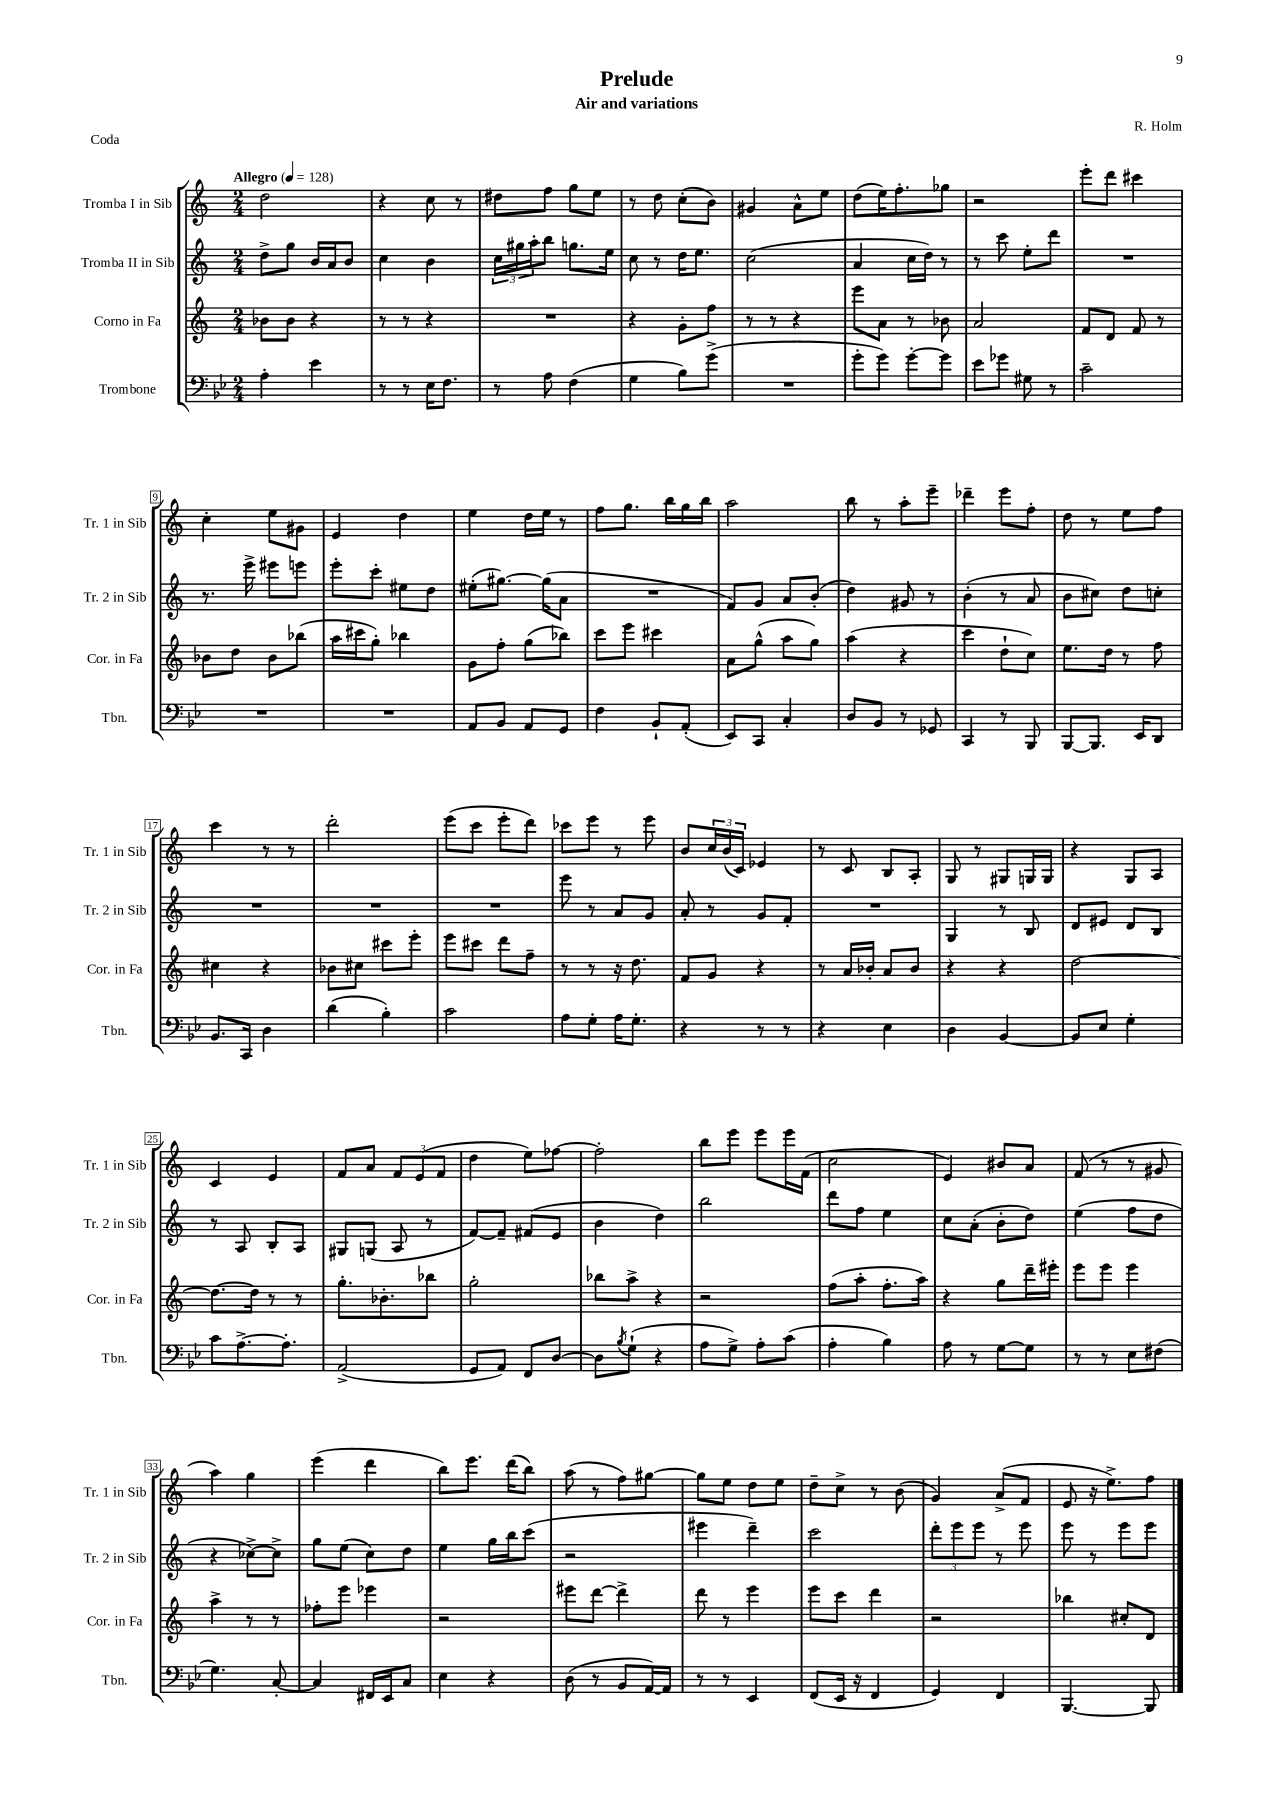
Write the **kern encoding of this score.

**kern	**kern	**kern	**kern
*staff4	*staff3	*staff2	*staff1
*clefF4	*clefG2	*clefG2	*clefG2
*k[b-e-]	*k[]	*k[]	*k[]
*M2/4	*M2/4	*M2/4	*M2/4
*MM128	*MM128	*MM128	*MM128
4A'\	8b-\L	8dd^\L	2dd\
.	8b-\J	8gg\J	.
4e-\	4r	16b/LL	.
.	.	16a/J	.
.	.	8b/J	.
=	=	=	=
8r	8r	4cc\	4r
8r	8r	.	.
16E-\LK	4r	4b\	8cc\
8.F\J	.	.	.
.	.	.	8r
=	=	=	=
8r	2r	24cc\LL	8dd#\L
.	.	24gg#\	.
.	.	24aa'\J	.
8A\	.	8bb\J	8ff\J
(4F\	.	8.gg\L	8gg\L
.	.	.	8ee\J
.	.	16ee\Jk	.
=	=	=	=
4G\	4r	8cc\	8r
.	.	8r	8dd\
8B-\L)	8g'\L	16dd\LK	(8cc'\L
.	.	8.ee\J	.
(8g^\J	8ff\J	.	8b\J)
=	=	=	=
2r	8r	(2cc\	4g#/
.	8r	.	.
.	4r	.	8a^^\L
.	.	.	8ee\J
=	=	=	=
8g'\L	8eee\L	4a/	(8dd\L
8g\J)	8a\J	.	16ee\K)
.	.	.	8.ff'\
[8g'\L	8r	16cc\LL	.
.	.	16dd\JJ)	.
8g\]J	8b-\	8r	8gg-\J
=	=	=	=
8e-\L	2a/	8r	2r
8g-\J	.	8ccc\	.
8G#\	.	8ee'\L	.
8r	.	8ddd\J	.
=	=	=	=
2c~\	8f/L	2r	8eee'\L
.	8d/J	.	8ddd\J
.	8f/	.	4ccc#\
.	8r	.	.
=	=	=	=
2r	8b-\L	8.r	4cc'\
.	8dd\J	.	.
.	.	16eee^\	.
.	8b-\L	8eee#\L	8ee\L
.	(8bb-\J	8eee\J	8g#\J
=	=	=	=
2r	16aa\LL	8eee'\L	4e/
.	16ccc#\J	.	.
.	8gg'\J)	8ccc'\J	.
.	4bb-\	8ee#\L	4dd\
.	.	8dd\J	.
=	=	=	=
8AA/L	8g\L	(8ee#'\L	4ee\
8BB-/J	8ff'\J	[8.gg#\J)	.
8AA/L	(8gg\L	.	16dd\LL
.	.	(16gg#\]LK	16ee\JJ
8GG/J	8bb-\J)	8a\J	8r
=	=	=	=
4F\	8ccc\L	2r	8ff\L
.	8eee\J	.	8.gg\J
8BB-`/L	4ccc#\	.	.
.	.	.	16bb\LL
(8AA'/J	.	.	16gg\
.	.	.	16bb\JJ
=	=	=	=
8EE-/L)	8a\L	8f/L)	2aa\
8CC/J	(8gg^^\J	8g/J	.
4C'/	8aa\L	8a/L	.
.	8gg\J)	(8b'/J	.
=	=	=	=
8D/L	(4aa\	4dd\)	8bb\
8BB-/J	.	.	8r
8r	4r	8g#/	8aa'\L
8GG-/	.	8r	8eee~\J
=	=	=	=
4CC/	4ccc\	(4b'\	4ddd-~\
8r	8dd`\L	8r	8eee\L
8BBB-/	8cc\J)	8a/	8ff'\J
=	=	=	=
[8BBB-/L	8.ee\L	8b\L	8dd\
8.BBB-/]J	.	8cc#\J)	8r
.	16dd\Jk	.	.
.	8r	8dd\L	8ee\L
16EE-/LK	.	.	.
8DD/J	8ff\	8cc'\J	8ff\J
=	=	=	=
8.BB-/L	4cc#\	2r	4ccc\
16CC/Jk	.	.	.
4D\	4r	.	8r
.	.	.	8r
=	=	=	=
(4d\	8b-\L	2r	2ddd'\
.	8cc#\J	.	.
4B-'\)	8ccc#\L	.	.
.	8eee'\J	.	.
=	=	=	=
2c\	8eee\L	2r	(8eee\L
.	8ccc#\J	.	8ccc\J
.	8ddd\L	.	8eee'\L
.	8ff~\J	.	8ddd\J)
=	=	=	=
8A\L	8r	8eee\	8ccc-\L
8G'\J	8r	8r	8eee\J
16A\LK	16r	8a/L	8r
8.G'\J	8.dd\	.	.
.	.	8g/J	8eee\
=	=	=	=
4r	8f/L	8a'/	8b/L
.	8g/J	8r	24cc/L
.	.	.	(24b/
.	.	.	24c/JJ)
8r	4r	8g/L	4e-/
8r	.	8f'/J	.
=	=	=	=
4r	8r	2r	8r
.	16a/LL	.	8c/
.	16b-'/JJ	.	.
4E-\	8a/L	.	8B/L
.	8b-/J	.	8A'/J
=	=	=	=
4D\	4r	4G/	8G/
.	.	.	8r
[4BB-/	4r	8r	8G#/L
.	.	8B/	16G/L
.	.	.	16G/JJ
=	=	=	=
8BB-/]L	[2dd\	8d/L	4r
8E-/J	.	8e#/J	.
4G'\	.	8d/L	8G/L
.	.	8B/J	8A/J
=	=	=	=
8c\L	8.dd\_L	8r	4c/
[8.A^\	.	8A/	.
.	16dd\]Jk	.	.
.	8r	8B'/L	4e/
8.A'\]J	.	.	.
.	8r	8A/J	.
=	=	=	=
(2AA^/	8.gg'\L	8G#/L	8f/L
.	.	(8G/J	8a/J
.	8.b-'\	.	.
.	.	8A/	12f/L
.	.	.	(12e/
.	8bb-\J	8r	.
.	.	.	12f/J
=	=	=	=
8GG/L	2gg'\	[8f/L)	4dd\
8AA/J)	.	8f~/]J	.
8FF/L	.	(8f#/L	8ee\L)
[8D/J	.	8e/J	[8ff-\J
=	=	=	=
8D\]L	8bb-\L	4b\	2ff-'\]
8qB-/	.	.	.
(8G`\J	8aa^\J	.	.
4r	4r	4dd\)	.
=	=	=	=
8A\L	2r	2bb\	8bb\L
8G^\J)	.	.	8eee\J
8A'\L	.	.	8eee\L
(8c\J	.	.	16eee\L
.	.	.	(16f\JJ
=	=	=	=
4A'\	(8ff\L	8ddd\L	2cc\
.	8aa'\J	8ff\J	.
4B-\)	8.ff'\L	4ee\	.
.	16aa\Jk)	.	.
=	=	=	=
8A\	4r	8cc\L	4e/)
8r	.	(8a'\J	.
[8G\L	8gg\L	8b'\L	8b#/L
8G\]J	16ddd~\L	8dd\J)	8a/J
.	16eee#'\JJ	.	.
=	=	=	=
8r	8eee\L	(4ee\	(8f/
8r	8eee\J	.	8r
8E-\L	4eee\	8ff\L	8r
(8F#\J	.	8dd\J	8g#/
=	=	=	=
4.G\)	4aa^\	4r	4aa\)
.	8r	[8cc-^\L)	4gg\
[8C'/	8r	8cc-^\]J	.
=	=	=	=
4C/]	8ff-'\L	8gg\L	(4eee\
.	8eee\J	(8ee\J	.
16FF#/LL	4eee-\	8cc\L)	4ddd\
16EE-/J	.	.	.
8C/J	.	8dd\J	.
=	=	=	=
4E-\	2r	4ee\	8bb\L)
.	.	.	8.eee\J
4r	.	16gg\LL	.
.	.	16bb\J	(16ddd\LK
.	.	(8ccc\J	8bb\J)
=	=	=	=
(8D\	8eee#\L	2r	(8aa\
8r	[8ddd\J	.	8r
8BB-/L	4ddd^\]	.	8ff\L)
[16AA/L)	.	.	[8gg#\J
16AA/]JJ	.	.	.
=	=	=	=
8r	8ddd\	4eee#\	8gg#\]L
8r	8r	.	8ee\J
4EE-/	4eee\	4ddd~\)	8dd\L
.	.	.	8ee\J
=	=	=	=
(8FF/L	8eee\L	2ccc\	8dd~\L
16EE-/Jk	8ccc\J	.	8cc^\J
16r	.	.	.
4FF/	4ddd\	.	8r
.	.	.	(8b\
=	=	=	=
4GG/)	2r	12ddd'\L	4g/)
.	.	12eee\	.
.	.	12eee\J	.
4FF/	.	8r	(8a^/L
.	.	8eee\	8f/J
=	=	=	=
[4.BBB-/	4bb-\	8eee\	8e/
.	.	8r	16r
.	.	.	8.ee^\L)
.	8cc#'/L	8eee\L	.
8BBB-/]	8d/J	8eee\J	8ff\J
==	==	==	==
*-	*-	*-	*-
